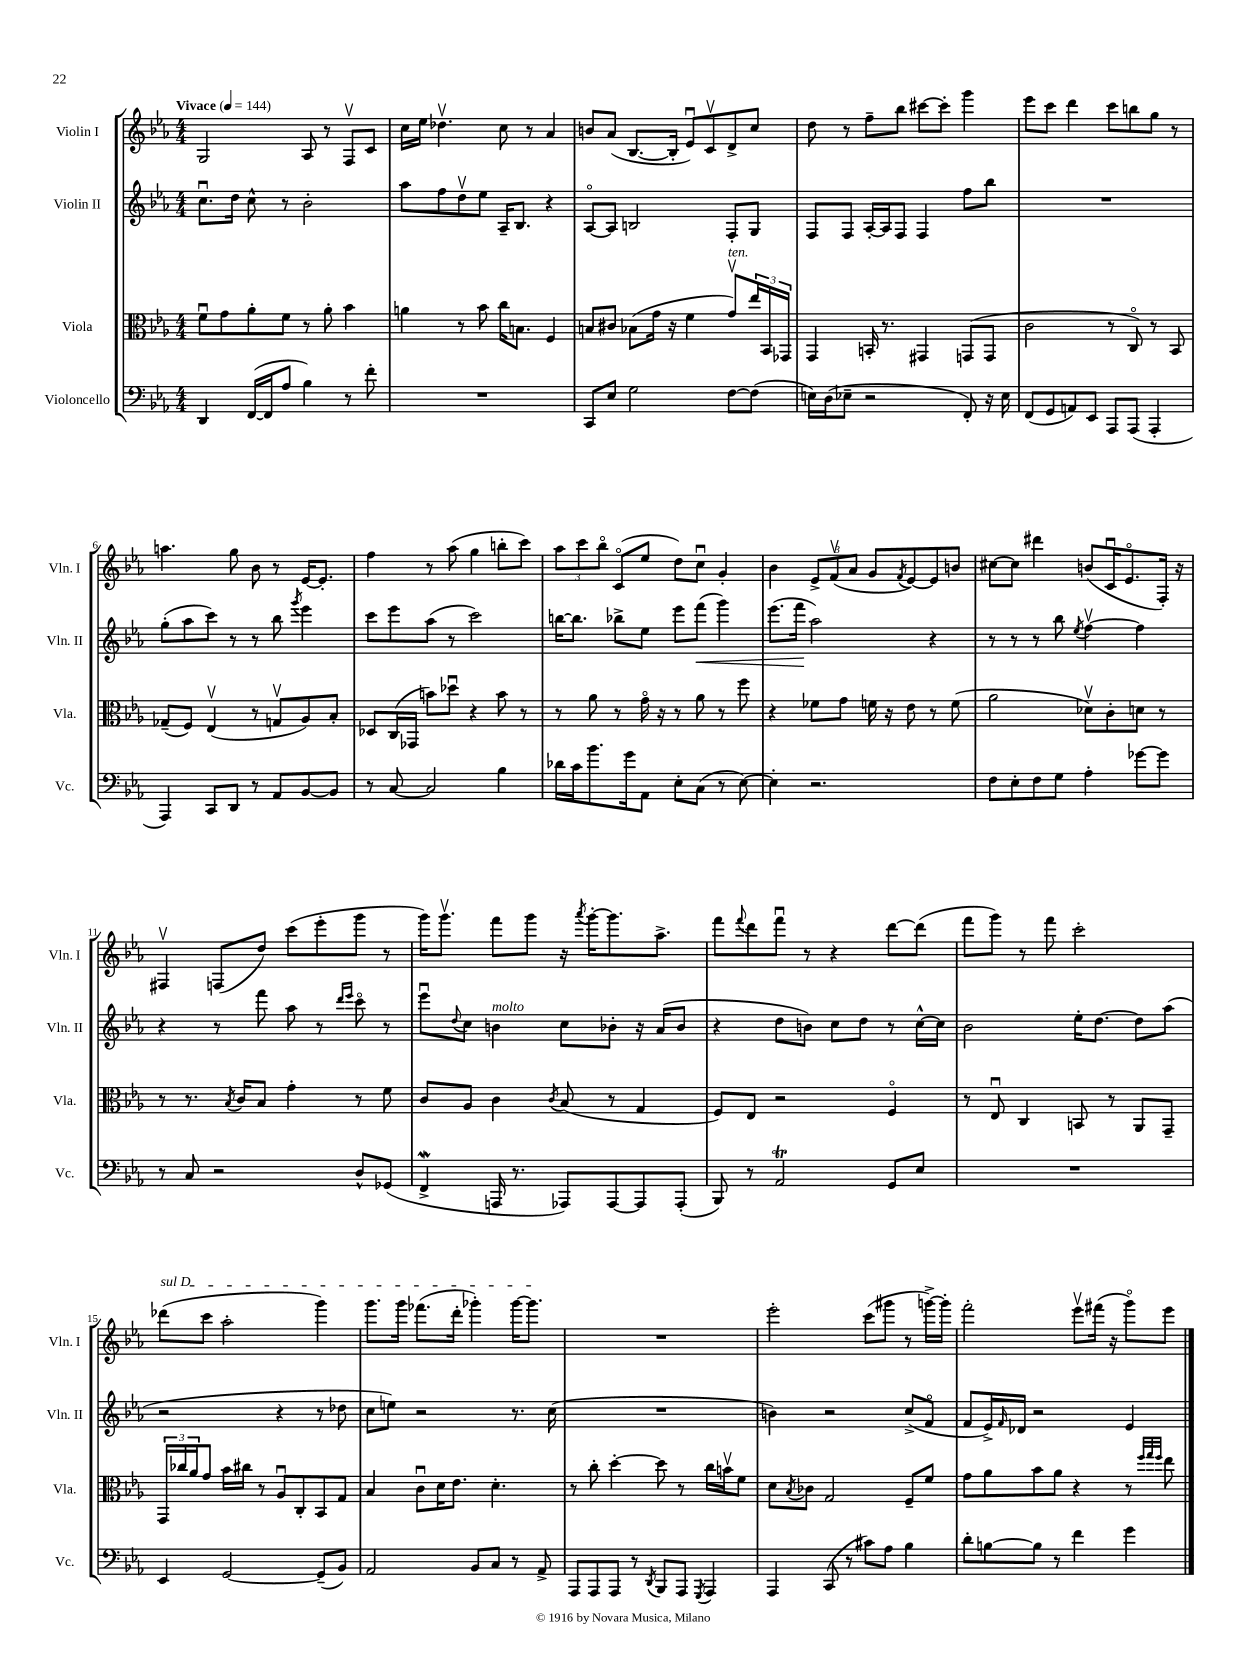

**kern	**kern	**kern	**kern
*staff4	*staff3	*staff2	*staff1
*clefF4	*clefC3	*clefG2	*clefG2
*k[b-e-a-]	*k[b-e-a-]	*k[b-e-a-]	*k[b-e-a-]
*M4/4	*M4/4	*M4/4	*M4/4
*MM144	*MM144	*MM144	*MM144
4DD	8fu	8.ccu	2G
.	8g	.	.
.	.	16dd	.
([16FF	8a-'	8cc^^	.
16FF]	.	.	.
8A-	8f	8r	.
4B-)	8r	2b-'	8A-
.	8a-'	.	8r
8r	4b-	.	8Fv
8f'	.	.	8c
=	=	=	=
1r	4a	8aa-	16cc
.	.	.	16ee-
.	.	8ff	4.dd-v
.	8r	8ddv	.
.	8b-	8ee-	.
.	16cc	16A-~	8cc
.	8.B	8.B-	.
.	.	.	8r
.	4F	4r	4a-
=	=	=	=
8CC	8B	[8A-o	8b
8E-	8c#	8A-]	(8a-
2G	(8B-	2B	[8.B-
.	16g	.	.
.	16r	.	16B-']
.	4f	.	8e-u)
.	.	.	8cv
[8F	8gv)	8F'	8d^
(8F]	24ee-	8G	8cc
.	24BB-	.	.
.	24GG-	.	.
=	=	=	=
16E)	4GG	8F	8dd
(16D	.	.	.
8E-~	.	8F	8r
2r	16BB'	[16A-'	8ff~
.	8.r	16A-]	.
.	.	8F	8bb-
.	4GG#	4F	[8ccc#
.	.	.	8ccc#']
8FF')	(8GG	8ff	4ggg
16r	8GG	8bb-	.
16E-	.	.	.
=	=	=	=
(8FF	2c	1r	8eee-
8GG	.	.	8ccc
8AA)	.	.	4ddd
8EE-	.	.	.
8AAA-	8r	.	8ccc
(8AAA-	8Co)	.	8bb
4AAA-'	8r	.	8gg
.	8BB-	.	8r
=	=	=	=
4AAA-)	(8G-~	(8gg'	4.aa
.	8F)	8aa-	.
8CC	(4E-v	8ccc)	.
8DD	.	8r	8gg
8r	8r	8r	8b-
8AA-	8Gv	8bb-	8r
.	.	8qggg	.
[8BB-	8A-)	4eee-	[16e-
.	.	.	8.e-']
8BB-]	8B-'	.	.
=	=	=	=
8r	8D-	8ccc	4ff
[8C	(16C	8eee-	.
.	16GG-	.	.
2C]	8b)	(8aa-	8r
.	8dd-u	8r	(8aa-
.	4r	2ccc)	4gg
4B-	8b	.	8bb'
.	8r	.	8ccc)
=	=	=	=
16d-	8r	[16bb	12aa-
16c	.	8.bb]	.
.	.	.	12ccc
8.b-	8a-	.	.
.	.	.	12bb-o
.	8r	8bb-^	(8co
16g	.	.	.
8AA-	16go	8ee-	8ee-
.	16r	.	.
8E-'	8r	8eee-	8dd)
(8C	8a-	(8fff	8ccu
8r	8r	4ggg)	4g'
[8E-)	8ff	.	.
=	=	=	=
4E-']	4r	(8.eee-	4b-
.	.	16fff	.
2.r	8f-	2aa-)	12e-^
.	.	.	(12fv
.	8g	.	.
.	.	.	12a-
.	16f	.	8g
.	16r	.	.
.	.	.	8qf
.	8e-	.	[8e-)
.	8r	4r	8e-]
.	(8f	.	8b
=	=	=	=
8F	2a-	8r	[8cc#
8E-'	.	8r	8cc#]
8F	.	8r	4ddd#
8G	.	8bb-	.
.	.	8qee-	.
4A-'	8d-v)	[4ffv	(8b
.	8c'	.	16cu
.	.	.	8.e-o
[8g-	8d	4ff]	.
8g-]	8r	.	16F')
.	.	.	16r
=	=	=	=
8r	8r	4r	4F#v
8C	8.r	.	.
2r	.	8r	(8F
.	8qB-	.	.
.	16c	.	.
.	8B-	8fff	8dd)
.	4g'	8aa-	(8ccc
.	.	8r	8eee-'
.	.	16qqddd	.
.	.	16qqeee-	.
8D^^	8r	8ccco	8ggg
(8GG-	8f	8r	8r
=	=	=	=
4FF^	8c	8eee-u	16ggg)
.	.	.	8.gggv
.	.	8qqdd	.
.	8A-	8cc	.
16AAA	4c	4b	8fff
8.r	.	.	.
.	.	.	8ggg
.	8qc	.	.
8AAA-)	(8B-	8cc	16r
.	.	.	8qaaa-
.	.	.	[16ggg'
[8AAA-	8r	8b-'	8.ggg]
8AAA-]	4G	16r	.
.	.	(16a-	8.aa-^
(8AAA-'	.	8b-	.
=	=	=	=
8BBB-)	8F)	4r	8fff
.	.	.	8qqfff
8r	8E-	.	8ddd
2AA-	2r	8dd	8fffu
.	.	8b)	8r
.	.	8cc	4r
.	.	8dd	.
8GG	4Fo	8r	[8ddd
8E-	.	[16cc^^	(8ddd]
.	.	16cc]	.
=	=	=	=
1r	8r	2b-	8fff
.	8E-u	.	8ggg)
.	4C	.	8r
.	.	.	8fff
.	8BB	16ee-'	2ccc'
.	.	[8.dd	.
.	8r	.	.
.	8AA-	8dd]	.
.	8GG~	(8aa-	.
=	=	=	=
4EE-	24GG	2r	(8ddd-
.	24cc-	.	.
.	24a-	.	.
.	8g	.	8ccc
[2GG	16b-	.	2aa-'
.	16cc#	.	.
.	8r	.	.
.	8A-u	4r	.
.	8C'	.	.
(8GG~]	8BB-	8r	4ggg)
8BB-)	8G	8dd-	.
=	=	=	=
2AA-	4B-	8cc	8.ggg
.	.	8ee)	.
.	.	.	16ggg
.	8cu	2r	(8.fff-
.	16d	.	.
.	8.e-	.	16ddd'
8BB-	.	.	4ggg-')
8C	4.d'	.	.
8r	.	8.r	[16ggg-
.	.	.	8.ggg-]
8AA-^	.	.	.
.	.	(16cc	.
=	=	=	=
8AAA-	8r	1r	1r
8AAA-	8cc'	.	.
8AAA-	[4dd'	.	.
8r	.	.	.
8qDD	.	.	.
8BBB-	8dd]	.	.
8AAA-	8r	.	.
8qGGG	.	.	.
4AAA-	16cc	.	.
.	16bv	.	.
.	8f	.	.
=	=	=	=
4AAA-	8d	4b)	2eee-'
.	8qB-	.	.
.	8c-	.	.
(8CC	2G	2r	.
8r	.	.	.
8c#)	.	.	(8ccc
8A-	.	.	8ggg#
4B-	8F~	(8cc^	8r
.	8f	8fo	[16ggg^)
.	.	.	16ggg']
=	=	=	=
8d'	8g	8f	2fff'
[8B	8a-	16e-^)	.
.	.	16qqf	.
.	.	16d-	.
8B]	8b-	2r	.
8r	8a-	.	.
4f	4r	.	8eee-v
.	.	.	(16fff#
.	.	.	16r
4g	8r	4e-	8gggo)
.	32qqff	.	.
.	32qqgg	.	.
.	32qqff	.	.
.	8ee-	.	8eee-
==	==	==	==
*-	*-	*-	*-
